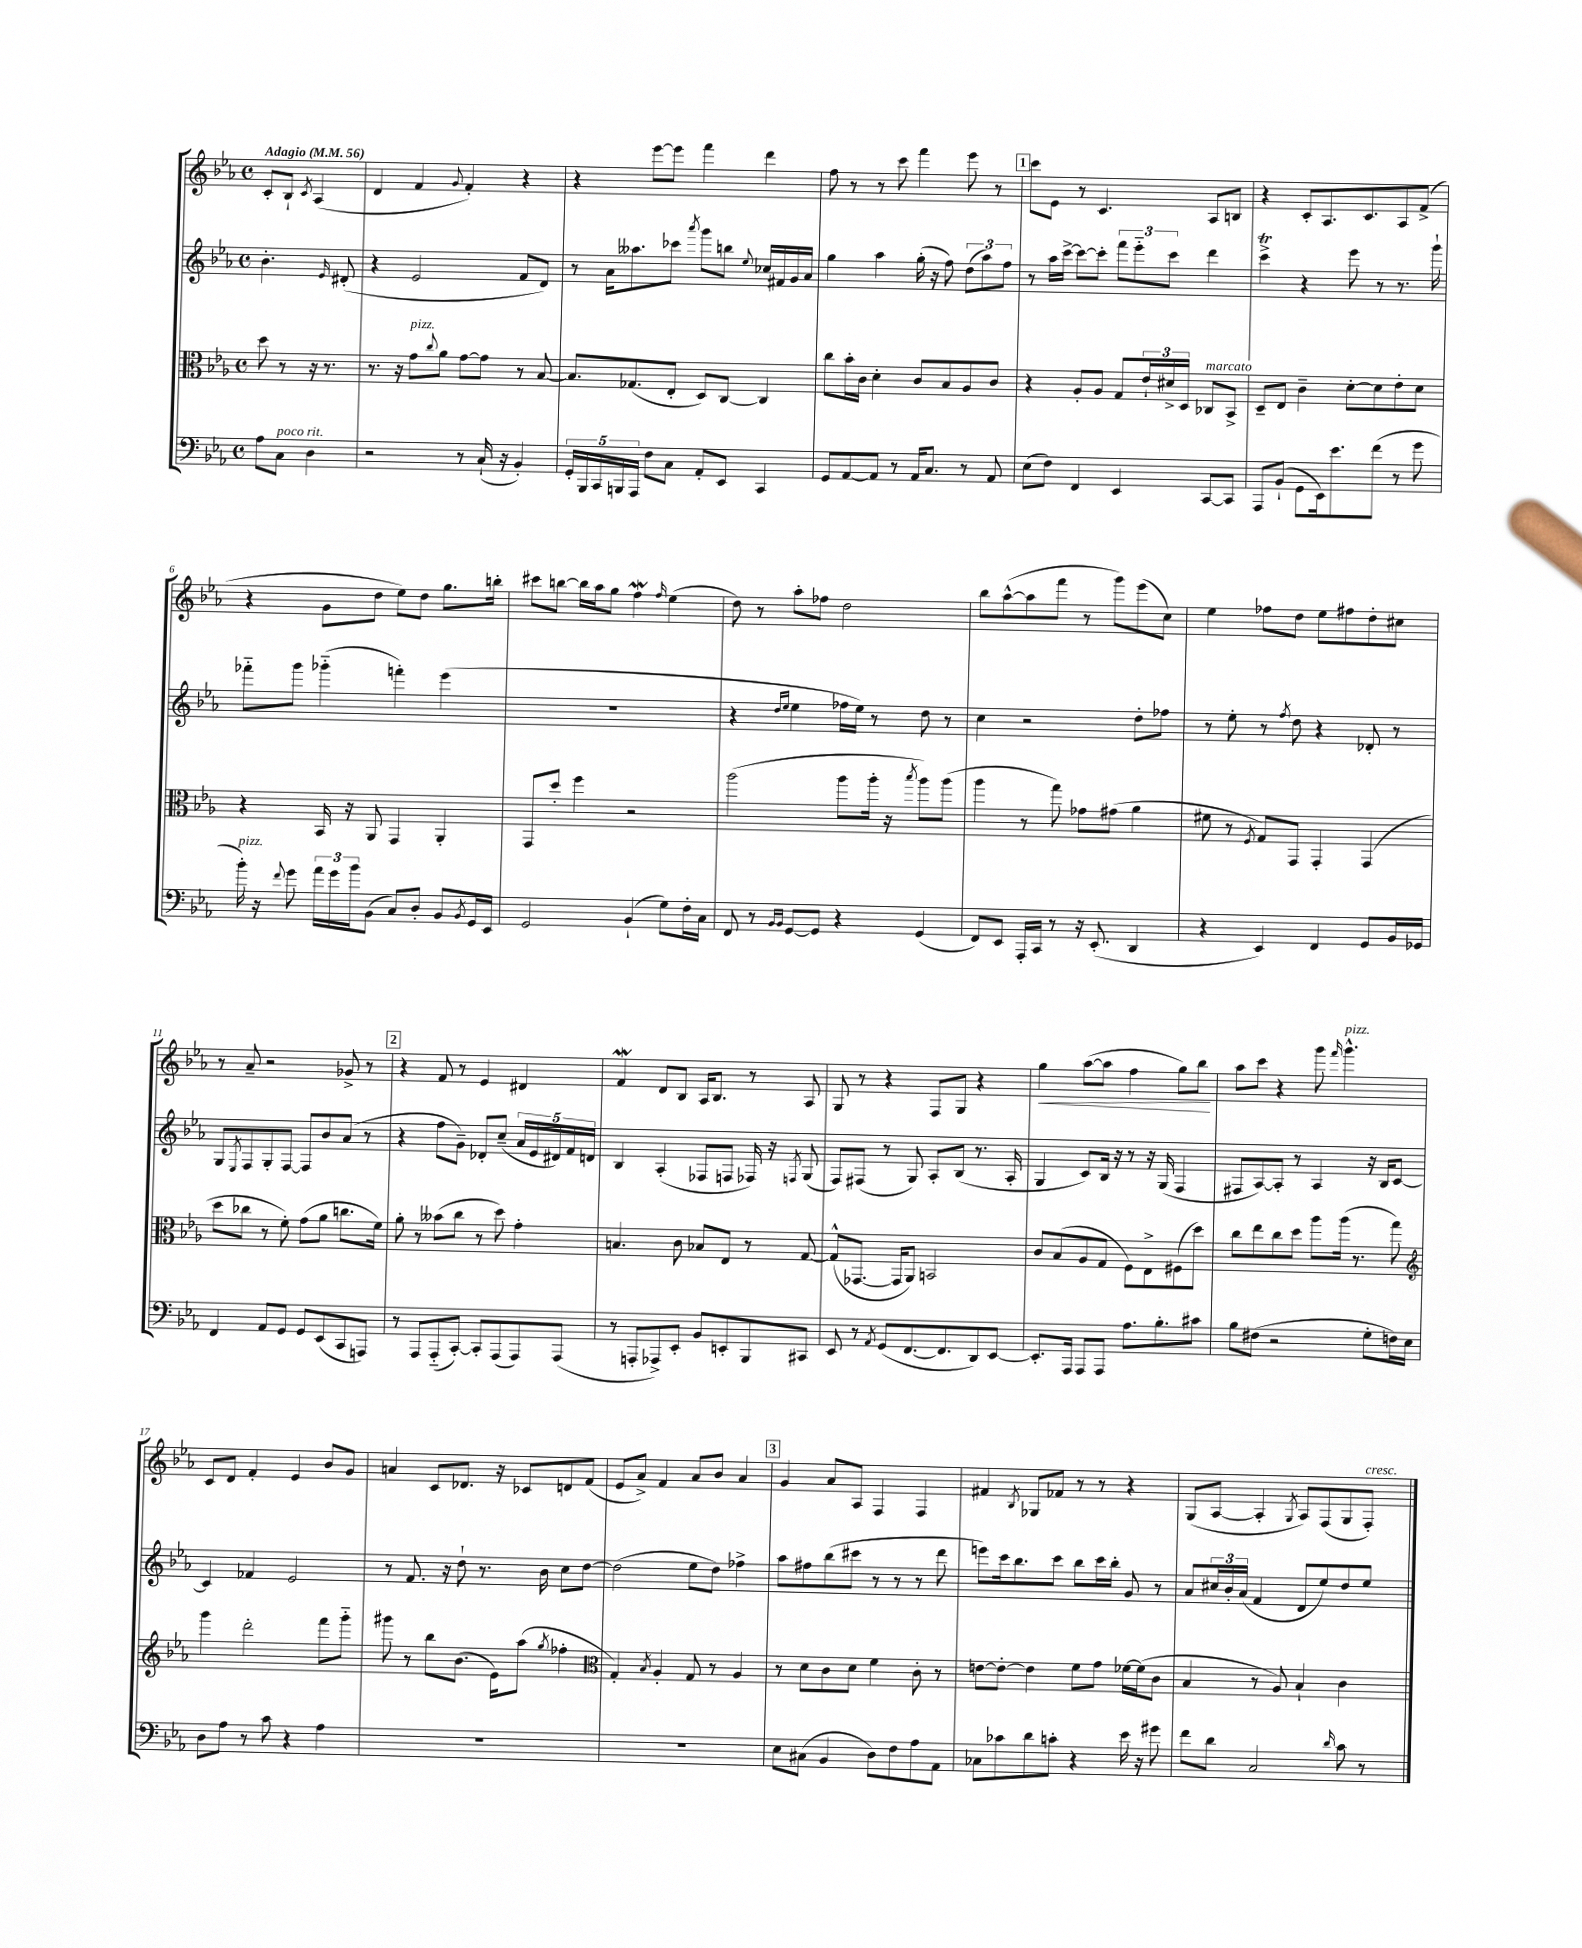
<<
\new StaffGroup <<
\new Staff = "s0" {
    \clef treble \key ees \major \defaultTimeSignature \time 4/4 \partial 2 \tempo "Adagio" 4 = 56
    c'8-. bes8-! \acciaccatura { c'8 } aes4( |
    d'4 f'4 \appoggiatura { g'8 } f'4-.) r4 |
    r4 ees'''8~ ees'''8 f'''4 d'''4 |
    f''8 r8 r8 c'''8 f'''4 ees'''8 r8 |
    \mark \markup { \box "1" } c'''8 ees'8 r8 c'4. aes8 b8 |
    r4 c'8-. aes8. c'8. aes8 f'8->( |
    r4 g'8 d''8 ees''8) d''8 g''8. b''16-. |
    cis'''8 b''8~ b''16 aes''16 g''8 f''4\mordent \grace { f''16 } ees''4( |
    d''8) r8 aes''8-. fes''8 d''2 |
    bes''8 aes''8~-^( aes''8 f'''8 r8 g'''8) ees'''8( c''8) |
    ees''4 fes''8 d''8 ees''8 fis''8 d''8-. cis''8 |
    r8 aes'8-- r2 ges'8-> r8 |
    \mark \markup { \box "2" } r4 f'8 r8 ees'4 dis'4 |
    f'4\mordent d'8 bes8 aes16 bes8. r8 aes8 |
    g8 r8 r4 f8 g8 r4 |
    g''4\< aes''8~( aes''8 f''4 g''8) bes''8\! |
    aes''8 c'''8 r4 g'''8 \grace { f'''16 } g'''4.-^^\markup { \italic "pizz." } |
    c'8 d'8 f'4-. ees'4 bes'8 g'8 |
    a'4 c'8 des'8. r16 ces'8 d'8 f'8( |
    ees'8 aes'8->) f'4 aes'8 bes'8 aes'4 |
    \mark \markup { \box "3" } g'4 aes'8 aes8 f4 f4 |
    fis'4 \acciaccatura { bes8 } ges8 fes'8 r8 r8 r4 |
    g8( aes8~ aes4-. \acciaccatura { g8 } aes8) f8( g8 f8-.^\markup { \italic "cresc." }) \bar "|." |
}
\new Staff = "s1" {
    \clef treble \key ees \major \defaultTimeSignature \time 4/4 \partial 2
    bes'4.-. \grace { ees'16 } dis'8-.( |
    r4 ees'2 f'8 d'8) |
    r8 aes'16 aeses''8. ces'''8 \acciaccatura { aes'''8 } g'''8 b''8 \appoggiatura { ees''8 } ces''16 fis'16 g'16 aes'16 |
    g''4 aes''4 g''16-.( r16 f''8) \tuplet 3/2 { d''8( aes''8) f''8 } |
    \mark \markup { \box "1" } r8 aes''16 c'''16~-> c'''8~ c'''8-. \tuplet 3/2 { f'''8 ees'''8-_ c'''8 } d'''4 |
    c'''4->\trill r4 ees'''8 r8 r8. g'''16-! |
    fes'''8-_ g'''8 ges'''4-_( f'''4-.) ees'''4( |
    R1 |
    r4 \grace { d''16 ees''16 } ees''4 fes''16 ees''16) r8 d''8 r8 |
    c''4 r2 d''8-. fes''8 |
    r8 ees''8-. r8 \acciaccatura { f''8 } d''8 r4 des'8-. r8 |
    g8 \acciaccatura { ees8 } f8 g8-. f8~ f8 bes'8 aes'8( r8 |
    \mark \markup { \box "2" } r4 f''8 g'8--) des'8-. c''8--( \tuplet 5/4 { aes'16 ees'16 dis'16) f'16 d'16 } |
    bes4 aes4-.( fes8 f8 fes16) r16 \acciaccatura { f8 } g8( |
    f8) fis8( r8 g8) aes8-. bes8( r8. aes16-. |
    g4 c'8) bes16 r16 r8 r16 g16( f4 |
    fis8 aes8~) aes8-. r8 aes4 r16 bes16 c'8~ |
    c'4 fes'4 ees'2 |
    r8 f'8. r16 d''8-! r8. bes'16 c''8 d''8~ |
    d''2( ees''8 d''8) fes''4-> |
    \mark \markup { \box "3" } aes''8 fis''8 bes''8( cis'''8 r8 r8 r8 d'''8 |
    e'''8) c'''16 bes''8. c'''8 bes''8 c'''16 bes''16-. g'8 r8 |
    aes'8 \tuplet 3/2 { cis''16 bes'16-. aes'16( } f'4 d'8 ees''8) d''8 ees''8 \bar "|." |
}
\new Staff = "s2" {
    \clef alto \key ees \major \defaultTimeSignature \time 4/4 \partial 2
    d''8 r8 r16 r8. |
    r8. r16 g'8^\markup { \italic "pizz." } \appoggiatura { c''8 } aes'8 g'8~ g'8 r8 bes8~ |
    bes8. ges8.( ees8-. d8) c8~ c4 |
    c''8 bes'16-. c'16 d'4-. c'8 bes8 aes8 c'8 |
    \mark \markup { \box "1" } r4 aes8-. aes8 g8 \tuplet 3/2 { ees'16-! dis'16-> d16 } ces8^\markup { \italic "marcato" } bes,8-> |
    d8-- ees8 c'4-- d'8~-. d'8 ees'8-. d'8 |
    r4 bes,16 r16 aes,8 g,4 aes,4-. |
    g,8 d''8-. f''4 r2 |
    aes''2( aes''8 aes''16-. r16 \acciaccatura { bes''8 } aes''8) aes''8( |
    aes''4 r8 g''8) ges'8 gis'8( aes'4 |
    fis'8 r8 \acciaccatura { f8 } g8) g,8 g,4-. g,4( |
    d''8 ces''8 r8 f'8-.) g'8( aes'8 c''8. f'16) |
    \mark \markup { \box "2" } aes'8-. r8 beses'8( c''8 r8 d''8) g'4-. |
    b4. c'8 bes8 ees8 r8 g8~ |
    g8-^( ges,8.~ ges,16 aes,8) b,2 |
    c'8 bes8( aes8 g8 f8) ees8-> fis8( d''8) |
    c''8 ees''8 c''8 d''8 aes''8 aes''16( r8. g''8) |
    \clef treble g'''4 d'''2-. f'''8 g'''8-_ |
    gis'''8 r8 bes''8 bes'8.( ees'16) aes''8( \acciaccatura { g''8 } fes''4-. |
    \clef alto g4-.) \acciaccatura { bes8 } aes4-. g8 r8 aes4 |
    \mark \markup { \box "3" } r8 d'8 c'8 d'8 f'4 c'8-. r8 |
    e'8~ e'8~-. e'4 f'8 g'8 fes'16~ fes'16( c'8 |
    bes4 r8 aes8) bes4-! c'4 \bar "|." |
}
\new Staff = "s3" {
    \clef bass \key ees \major \defaultTimeSignature \time 4/4 \partial 2
    aes8 c8^\markup { \italic "poco rit." } d4 |
    r2 r8 c16-!( r16 bes,4-.) |
    \tuplet 5/4 { g,16-. bes,,16 c,16 b,,16 aes,,16 } f8 c8 aes,8-. ees,8 c,4 |
    g,8 aes,8~ aes,8 r8 aes,16 c8. r8 aes,8 |
    \mark \markup { \box "1" } ees8( f8) f,4 ees,4 c,8~ c,8 |
    aes,,8 bes,8-!( g,8 ees,16) ees'8. f'8( r8 g'8 |
    bes'16-.^\markup { \italic "pizz." }) r16 \appoggiatura { f'8 } g'8 \tuplet 3/2 { aes'16 g'16 bes'16 } bes,8( c8) d8-. bes,8 \acciaccatura { bes,8 } g,16 ees,16 |
    g,2 bes,4-!( g8) f16-. c16 |
    f,8 r8 \grace { bes,16 bes,16 } g,8~ g,8 r4 g,4( |
    f,8) ees,8 aes,,16-. c,16 r8 r16 ees,8.-.( d,4 |
    r4 ees,4) f,4 g,8 bes,16 ges,16 |
    f,4 aes,8 g,8 g,8 ees,8( c,8 a,,8) |
    \mark \markup { \box "2" } r8 aes,,8 aes,,8-_( c,8~-.) c,8-. aes,,8( aes,,8) aes,,8( |
    r8 a,,8-. aes,,8->) ees,8-. bes,8 e,8-. bes,,8 cis,8 |
    ees,8 r8 \acciaccatura { aes,8 } g,8( f,8.~ f,8. d,8) ees,8~ |
    ees,8.-. aes,,16 aes,,8 aes,,8 aes8. bes8.-. cis'8 |
    bes8 fis8( r2 g8-. f16) ees16 |
    d8 aes8 r8 c'8 r4 aes4 |
    R1 |
    R1 |
    \mark \markup { \box "3" } ees8 cis8( bes,4 d8) f8 aes8 aes,8 |
    ces8 ces'8 d'8 c'8-. r4 ees'16 r16 gis'8 |
    f'8 d'8 c2 \grace { d'16 } c'8 r8 \bar "|." |
}
>>
>>
